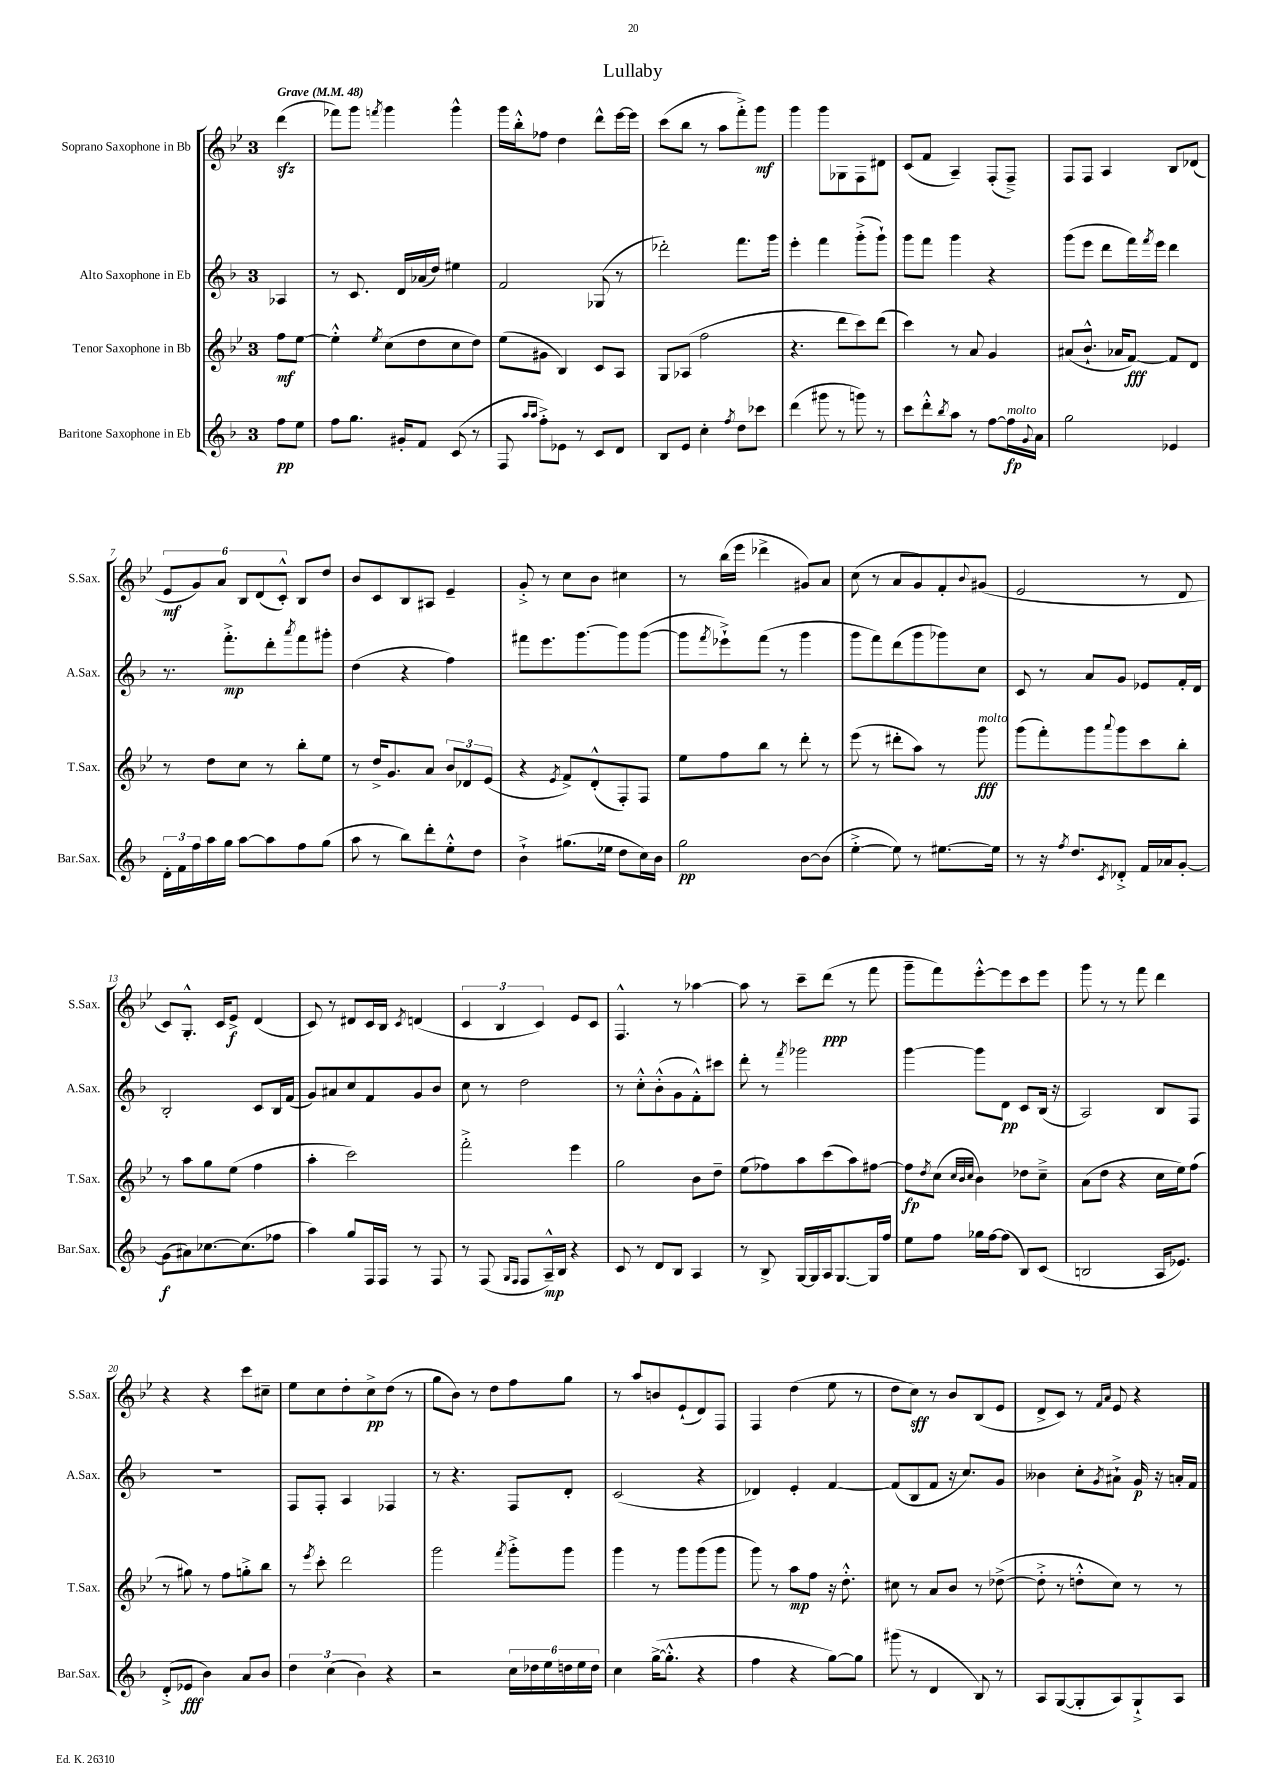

**kern	**dynam	**kern	**dynam	**kern	**dynam	**kern	**dynam
*part4	*part4	*part3	*part3	*part2	*part2	*part1	*part1
*staff4	*staff4	*staff3	*staff3	*staff2	*staff2	*staff1	*staff1
*I"Baritone Saxophone in Eb	*	*I"Tenor Saxophone in Bb	*	*I"Alto Saxophone in Eb	*	*I"Soprano Saxophone in Bb	*
*I'Bar.Sax.	*	*I'T.Sax.	*	*I'A.Sax.	*	*I'S.Sax.	*
*clefG2	*	*clefG2	*	*clefG2	*	*clefG2	*
*k[b-]	*	*k[b-e-]	*	*k[b-]	*	*k[b-e-]	*
*M3/4	*	*M3/4	*	*M3/4	*	*M3/4	*
*MM48	*	*MM48	*	*MM48	*	*MM48	*
=	=	=	=	=	=	=	=
!	!	!	!	!	!	!LO:TX:a:B:t=Grave	!
8ff\L	pp	8ff\L	mf	4A-X/	.	(4dddzz\	.
8ee\J	.	[8ee-\J	.	.	.	.	.
=1	=1	=1	=1	=1	=1	=1	=1
8ff\L	.	4ee-'^^\]	.	8r	.	8fff-X\L)	.
8.gg\J	.	.	.	8.c/	.	8ggg\J	.
.	.	8qee-/	.	.	.	8qfffn/	.
.	.	(8cc\L	.	.	.	4ggg\	.
16g#X'/KL	.	.	.	16d/LL	.	.	.
8f/J	.	8dd\	.	(16a-X/	.	.	.
.	.	.	.	16dd/JJ)	.	.	.
(8c/	.	8cc\	.	4ee#X\	.	4ggg^^\	.
8r	.	8dd\J)	.	.	.	.	.
=2	=2	=2	=2	=2	=2	=2	=2
8F/	.	(8ee-\L	.	2f/	.	16ggg\LL	.
.	.	.	.	.	.	16bb-'^^\J	.
16qqaa/LL	.	.	.	.	.	.	.
16qqaa/JJ	.	.	.	.	.	.	.
8ff'^\L)	.	8g#X\J	.	.	.	8ff-X\J	.
8e-X\J	.	4B-/)	.	.	.	4dd\	.
8r	.	.	.	.	.	.	.
8c/L	.	8c/L	.	(8G-X/	.	8ddd^^\L	.
8d/J	.	8A/J	.	8r	.	[16eee-\L	.
.	.	.	.	.	.	16eee-\JJ]	.
=3	=3	=3	=3	=3	=3	=3	=3
8B-/L	.	8G/L	.	2ddd-X'\)	.	(8ccc\L	.
8e/J	.	(8A-X/J	.	.	.	8bb-\J	.
4cc'\	.	2ff\	.	.	.	8r	.
.	.	.	.	.	.	8aa\L	.
8qff/	.	.	.	.	.	.	.
8dd\L	.	.	.	8.fff\L	.	8fff'^\)	.
8ccc-X\J	.	.	.	.	.	8ggg\J	mf
.	.	.	.	16ggg\Jk	.	.	.
=4	=4	=4	=4	=4	=4	=4	=4
(4ddd\	.	4.r	.	4eee'\	.	4ggg\	.
8ggg#X\	.	.	.	4fff\	.	8ggg\L	.
8r	.	8ddd\L	.	.	.	8G-X\	.
8gggn\)	.	8ccc\)	.	(8ggg'^\L	.	8F\	.
8r	.	(8ddd\J	.	8ggg`\J)	.	8d#X\J	.
=5	=5	=5	=5	=5	=5	=5	=5
8ccc\L	.	4ccc\)	.	8ggg\L	.	(8c/L	.
8ddd'^^\	.	.	.	8fff\J	.	8f/J	.
8qbb-/	.	.	.	.	.	.	.
8aa\J	.	8r	.	4ggg\	.	4A~/)	.
8r	.	8a/	.	.	.	.	.
[8ff\L	.	4g/	.	4r	.	(8F'/L	.
!LO:TX:a:i:t=molto	!	!	!	!	!	!	!
16ff\L]	fp	.	.	.	.	8F~^/J)	.
8qqg/	.	.	.	.	.	.	.
16a\JJ	.	.	.	.	.	.	.
=6	=6	=6	=6	=6	=6	=6	=6
2gg\	.	(8a#X/L	.	(8ggg\L	.	8F/L	.
.	.	8.b-`^^/J	.	8eee\J	.	8F/J	.
.	.	.	.	8ddd\L	.	4A/	.
.	.	16a-X/KL	.	.	.	.	.
.	.	[8f/J)	fff	16fff\L)	.	.	.
.	.	.	.	8qfff/	.	.	.
.	.	.	.	16eee\JJ	.	.	.
4e-X/	.	8f/L]	.	4ddd\	.	8B-/L	.
.	.	8d/J	.	.	.	(8d-X/J	.
!!LO:LB:g=z
=7	=7	=7	=7	=7	=7	=7	=7
24d'\LL	.	8r	.	8.r	.	12e-/L	mf
24f\	.	.	.	.	.	.	.
24ff\	.	.	.	.	.	12g/)	.
16aa\	.	8dd\L	.	.	.	.	.
.	.	.	.	.	.	12a/J	.
16gg\JJ	.	.	.	8.fff'^\L	mp	.	.
[8aa\L	.	8cc\J	.	.	.	12B-/L	.
.	.	.	.	.	.	(12d/	.
8aa\]	.	8r	.	8ddd'\	.	.	.
.	.	.	.	.	.	12c'^^/J)	.
.	.	.	.	8qaaa/	.	.	.
8ff\	.	8bb-'\L	.	8fff\	.	8B-/L	.
(8gg\J	.	8ee-\J	.	8ggg#X'\J	.	8dd/J	.
=8	=8	=8	=8	=8	=8	=8	=8
8aa\	.	8r	.	(4dd\	.	8b-/L	.
8r	.	16dd^/KL	.	.	.	8c/	.
.	.	8.g/	.	.	.	.	.
8bb-\L)	.	.	.	4r	.	8B-/	.
8ddd'\	.	8a/J	.	.	.	8A#X/J	.
8ee'^^\	.	12b-/L	.	4ff\)	.	4e-~/	.
.	.	12d-X/	.	.	.	.	.
8dd\J	.	.	.	.	.	.	.
.	.	(12e-/J	.	.	.	.	.
=9	=9	=9	=9	=9	=9	=9	=9
4b-`^\	.	4r	.	8fff#X\L	.	8g'^/	.
.	.	.	.	8.eee\	.	8r	.
.	.	8qe-/	.	.	.	.	.
(8.gg#X\L	.	8f^/L)	.	.	.	8cc\L	.
.	.	.	.	[8.ggg\	.	.	.
.	.	(8d'^^/	.	.	.	8b-\J	.
16ee-X\Jk	.	.	.	.	.	.	.
8dd\L	.	8F'/)	.	8ggg\]	.	4cc#X\	.
16cc\L)	.	8F/J	.	([8ggg\J	.	.	.
16b-\JJ	.	.	.	.	.	.	.
=10	=10	=10	=10	=10	=10	=10	=10
2gg\	pp	8ee-\L	.	8ggg\L]	.	8r	.
.	.	.	.	8qfff/	.	.	.
.	.	8ff\	.	8eee-X`^\)	.	(16bb-\LL	.
.	.	.	.	.	.	16eee-\JJ	.
.	.	8bb-\J	.	(8fff\J	.	4ddd-X^\	.
.	.	8r	.	8r	.	.	.
[8b-\L	.	8ddd'\	.	4ggg\	.	8g#X/L)	.
(8b-\J]	.	8r	.	.	.	8a/J	.
=11	=11	=11	=11	=11	=11	=11	=11
[4ee'^\	.	(8eee-\	.	8ggg\L	.	(8cc\	.
.	.	8r	.	8fff\)	.	8r	.
8ee\])	.	8ddd#X'\L	.	(8ddd\	.	8a/L	.
8r	.	8aa\J)	.	8ggg\	.	8g/)	.
[8.ee#X\L	.	8r	.	8ggg-X\)	.	8f'/	.
.	.	.	.	.	.	8qqb-/	.
!	!	!LO:TX:a:i:t=molto	!	!	!	!	!
.	.	8ggg\	fff	8cc\J	.	(8g#X/J	.
16ee#\Jk]	.	.	.	.	.	.	.
=12	=12	=12	=12	=12	=12	=12	=12
8r	.	(8ggg\L	.	8c/	.	2e-/	.
16r	.	8fff'\)	.	8r	.	.	.
8qff/	.	.	.	.	.	.	.
8.dd/L	.	.	.	.	.	.	.
.	.	8ggg\	.	8a/L	.	.	.
8qc/	.	8qqaaa/	.	.	.	.	.
8d-X'^/J	.	8ggg\	.	8g/J	.	.	.
16f/LL	.	8ccc\	.	8e-X/L	.	8r	.
16a-X/J	.	.	.	.	.	.	.
[8g'/J	.	8bb-'\J	.	16f'/L	.	8d/	.
.	.	.	.	16d/JJ	.	.	.
!!LO:LB:g=z
=13	=13	=13	=13	=13	=13	=13	=13
(8g\L]	f	8r	.	2B-'/	.	8c/L)	.
8a#X\)	.	8aa\L	.	.	.	8.G'^^/J	.
[8.cc-X\	.	8gg\	.	.	.	.	.
.	.	.	.	.	.	16c/KL	.
.	.	(8ee-\J	.	.	.	8e-^/J	f
(8.cc-\]	.	.	.	.	.	.	.
.	.	4ff\	.	8c/L	.	(4d/	.
8ff-X\J	.	.	.	16B-/L	.	.	.
.	.	.	.	(16f/JJ	.	.	.
=14	=14	=14	=14	=14	=14	=14	=14
4aa\)	.	4aa'\	.	8g/L)	.	8c/)	.
.	.	.	.	8a#X/	.	8r	.
8gg/L	.	2ccc\)	.	8cc/	.	8d#X/L	.
16F/L	.	.	.	8f/	.	16c/L	.
16F/JJ	.	.	.	.	.	16B-/JJ	.
.	.	.	.	.	.	8qc/	.
8r	.	.	.	8g/	.	(4dn/	.
8F/	.	.	.	8b-/J	.	.	.
=15	=15	=15	=15	=15	=15	=15	=15
8r	.	2fff'^\	.	8cc\	.	6c/	.
(8F/	.	.	.	8r	.	.	.
.	.	.	.	.	.	6B-/	.
16qqG/LL	.	.	.	.	.	.	.
16qqF/JJ	.	.	.	.	.	.	.
8F/L	.	.	.	2dd\	.	.	.
.	.	.	.	.	.	6c/)	.
16A~^^/L)	mp	.	.	.	.	.	.
16B-/JJ	.	.	.	.	.	.	.
4r	.	4eee-\	.	.	.	8e-/L	.
.	.	.	.	.	.	8c/J	.
=16	=16	=16	=16	=16	=16	=16	=16
8c/	.	2gg\	.	8r	.	4.F^^/	.
8r	.	.	.	8cc'^^\L	.	.	.
8d/L	.	.	.	(8b-'^^\	.	.	.
8B-/J	.	.	.	8g\	.	8r	.
4A/	.	8b-\L	.	8f'^^\)	.	[4aa-X\	.
.	.	8dd~\J	.	8ccc#X\J	.	.	.
=17	=17	=17	=17	=17	=17	=17	=17
8r	.	(8ee-\L	.	8ddd'\	.	8aa-\]	.
8B-^/	.	8ff-X\)	.	8r	.	8r	.
.	.	.	.	8qfff/	.	.	.
[16G/LL	.	8aa\	.	2ggg-X\	.	8ccc~\L	.
16G/]	.	.	.	.	.	.	.
16A/J	.	(8ccc\	.	.	.	(8ddd\J	ppp
[8.G/	.	.	.	.	.	.	.
.	.	8aa\)	.	.	.	8r	.
16G/L]	.	[8ff#X\J	.	.	.	8fff\	.
16ff/JJ	.	.	.	.	.	.	.
=18	=18	=18	=18	=18	=18	=18	=18
8ee\L	.	8ff#\L]	fp	[4ggg\	.	8ggg~\L	.
.	.	8qdd/	.	.	.	.	.
8ff\J	.	(8cc\J	.	.	.	8fff\)	.
.	.	32qqcc/LLL	.	.	.	.	.
.	.	32qqb-/	.	.	.	.	.
.	.	32qqcc/JJJ	.	.	.	.	.
16gg-X\LL	.	4b-\)	.	8ggg\L]	.	[8eee-'^^\	.
[16ff\J	.	.	.	.	.	.	.
(8ff\J]	.	.	.	8d\J	pp	8eee-\]	.
8B-/L)	.	8dd-X\L	.	8c/L	.	8ccc\	.
(8c/J	.	8cc~^\J	.	(16B-/Jk	.	8eee-\J	.
.	.	.	.	16r	.	.	.
=19	=19	=19	=19	=19	=19	=19	=19
2Bn/	.	(8a\L	.	2A/)	.	8ggg\	.
.	.	8dd\J	.	.	.	8r	.
.	.	4r	.	.	.	8r	.
.	.	.	.	.	.	8fff\	.
16A/KL	.	16cc\LL	.	8B-/L	.	4ddd\	.
8.e-X/J)	.	16ee-\J)	.	.	.	.	.
.	.	(8ff\J	.	8F/J	.	.	.
!!LO:LB:g=z
=20	=20	=20	=20	=20	=20	=20	=20
(8d'^/L	.	8r	.	2.r	.	4r	.
8e-X/J	fff	8gg#X\)	.	.	.	.	.
4b-\)	.	8r	.	.	.	4r	.
.	.	8ff\L	.	.	.	.	.
8a/L	.	8ggn'^\	.	.	.	8ccc\L	.
8b-/J	.	8bb-\J	.	.	.	8cc#X~\J	.
=21	=21	=21	=21	=21	=21	=21	=21
6dd\	.	8r	.	8F/L	.	8ee-\L	.
.	.	8qeee-/	.	.	.	.	.
.	.	8ccc'\	.	8F'/J	.	8cc\	.
(6cc\	.	.	.	.	.	.	.
.	.	2ddd\	.	4A/	.	8dd'\	.
6b-\)	.	.	.	.	.	.	.
.	.	.	.	.	.	8cc^\	pp
4r	.	.	.	4F-X/	.	(8dd\J	.
.	.	.	.	.	.	8r	.
=22	=22	=22	=22	=22	=22	=22	=22
2r	.	2ggg\	.	8r	.	8gg\L	.
.	.	.	.	4.r	.	8b-\J)	.
.	.	.	.	.	.	8r	.
.	.	.	.	.	.	8dd\L	.
.	.	8qfff/	.	.	.	.	.
24cc\LL	.	8ggg'^\L	.	8F/L	.	8ff\	.
24dd-X\	.	.	.	.	.	.	.
24ee\	.	.	.	.	.	.	.
24ddn\	.	8ggg\J	.	8d'/J	.	8gg\J	.
24ee\	.	.	.	.	.	.	.
24dd\JJ	.	.	.	.	.	.	.
=23	=23	=23	=23	=23	=23	=23	=23
4cc\	.	4ggg\	.	(2c/	.	8r	.
.	.	.	.	.	.	8aa/L	.
([16gg^\KL	.	8r	.	.	.	8bn/	.
8.gg'^^\J]	.	.	.	.	.	.	.
.	.	8ggg\L	.	.	.	(8e-`/	.
4r	.	(8ggg\	.	4r	.	8d/)	.
.	.	8ggg\J	.	.	.	8F/J	.
=24	=24	=24	=24	=24	=24	=24	=24
4ff\	.	8ggg\)	.	4d-X/)	.	4F/	.
.	.	8r	.	.	.	.	.
4r	.	8aa\L	mp	4e'/	.	(4dd\	.
.	.	8ff\J	.	.	.	.	.
[8gg\L)	.	16r	.	[4f/	.	8ee-\	.
.	.	8.dd'^^\	.	.	.	.	.
8gg\J]	.	.	.	.	.	8r	.
=25	=25	=25	=25	=25	=25	=25	=25
(8ggg#X\	.	8cc#X\	.	(8f/L]	.	8dd\L	.
8r	.	8r	.	8B-/	.	8cc\J)	sff
4d/	.	8a/L	.	8f/J	.	8r	.
.	.	8b-/J	.	16r	.	8b-/L	.
.	.	.	.	8.cc/L)	.	.	.
8B-/)	.	8r	.	.	.	(8B-/	.
8r	.	([8dd-X^\	.	8g/J	.	8e-/J	.
=26	=26	=26	=26	=26	=26	=26	=26
8A/L	.	8dd-'^\]	.	4b--X\	.	8d^/L	.
([8G/	.	8r	.	.	.	8c/J)	.
8G'/]	.	8ddn'^^\L	.	8cc'\L	.	8r	.
.	.	.	.	.	.	16qqf/LL	.
.	.	.	.	8qg/	.	16qqa/JJ	.
8A/)	.	8cc\J)	.	8a#X`^\J	.	8e-/	.
8G`^/	.	8r	.	16g/	p	4r	.
.	.	.	.	16r	.	.	.
8A/J	.	8r	.	16an'/LL	.	.	.
.	.	.	.	16f/JJ	.	.	.
==	==	==	==	==	==	==	==
*-	*-	*-	*-	*-	*-	*-	*-
